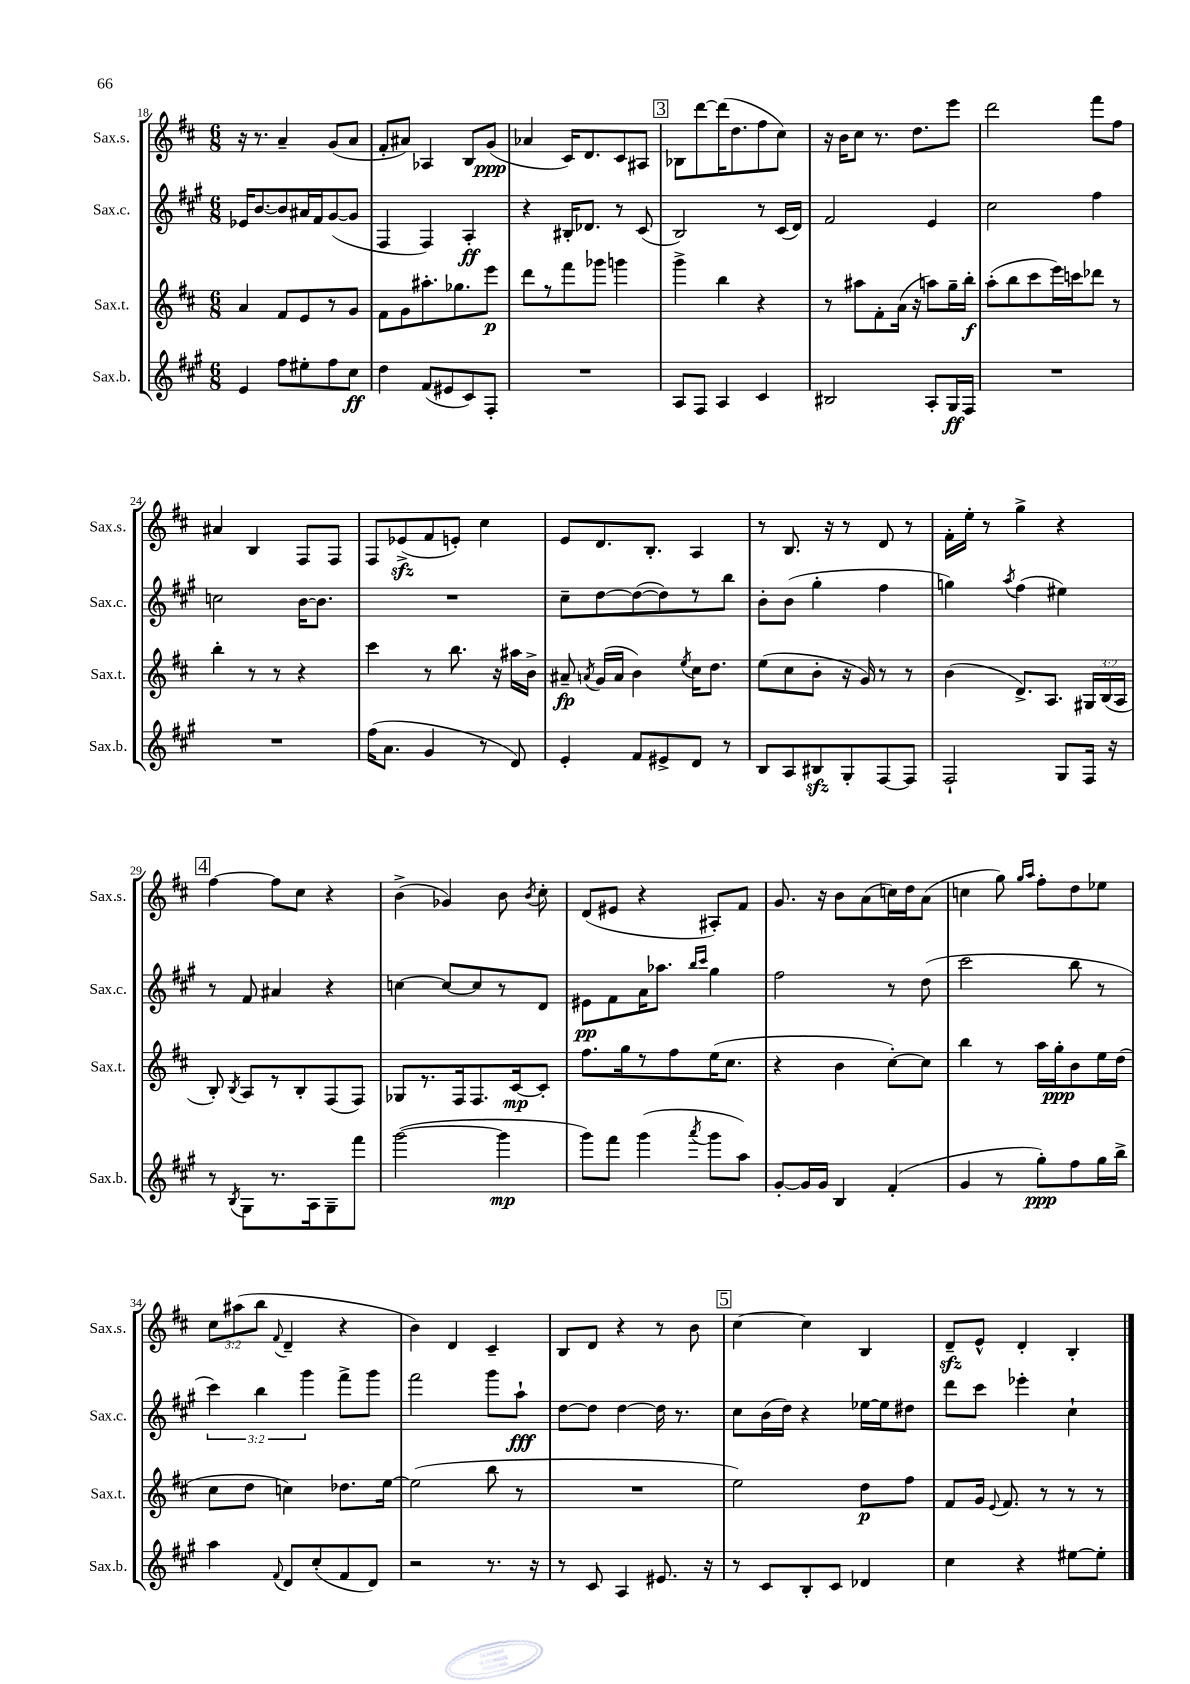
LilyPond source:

<<
\new StaffGroup <<
\new Staff = "s0" \with { instrumentName = "Sax.s." shortInstrumentName = "Sax.s." } {
    \clef treble \key d \major \numericTimeSignature \time 6/8 \override Staff.TupletNumber.text = #tuplet-number::calc-fraction-text
    \autoBeamOff r16 r8. a'4-- g'8[( a'8] |
    fis'8[-. ais'8]) aes4 b8[ g'8]\ppp( |
    aes'4 cis'16[) d'8. cis'8 ais8] |
    \mark \markup { \box "3" } bes8[ d'''8~ d'''16( d''8. fis''8 cis''8]) |
    r16 b'16[ cis''8] r8. d''8.[ e'''8] |
    d'''2 fis'''8[ fis''8] |
    ais'4 b4 fis8[ fis8] |
    fis8[ ees'8->\sfz( fis'8 e'8]-.) cis''4 |
    e'8[ d'8. b8.]-. a4 |
    r8 b8. r16 r8 d'8 r8 |
    fis'16[-. e''16]-. r8 g''4-> r4 |
    \mark \markup { \box "4" } fis''4~ fis''8[ cis''8] r4 |
    b'4->( ges'4) b'8 \acciaccatura { b'8 } cis''8-. |
    d'8[( eis'8] r4 ais8[-.) fis'8] |
    g'8. r16 b'8[ a'8( c''16) d''16 a'8]( |
    c''4 g''8) \grace { g''16[ a''16] } fis''8[-. d''8 ees''8] |
    \tuplet 3/2 { cis''8[ ais''8( b''8] } \appoggiatura { fis'8 } d'4-- r4 |
    b'4) d'4 cis'4-- |
    b8[ d'8] r4 r8 b'8 |
    \mark \markup { \box "5" } cis''4~ cis''4 b4 |
    d'8[--\sfz e'8]-^ d'4-. b4-. \bar "|." |
}
\new Staff = "s1" \with { instrumentName = "Sax.c." shortInstrumentName = "Sax.c." } {
    \clef treble \key a \major \numericTimeSignature \time 6/8 \override Staff.TupletNumber.text = #tuplet-number::calc-fraction-text
    \autoBeamOff ees'16[ b'8.~ b'8 ais'16 fis'16 gis'8~( gis'8] |
    fis4 fis4) a4-.\ff |
    r4 bis16[-. des'8.] r8 cis'8( |
    \mark \markup { \box "3" } b2) r8 cis'16[( d'16]) |
    fis'2 e'4 |
    cis''2 fis''4 |
    c''2 b'16[~ b'8.] |
    R2. |
    cis''8[-- d''8~ d''8~( d''8) r8 b''8] |
    b'8[-. b'8]( gis''4-. fis''4 |
    g''4) \acciaccatura { a''8 } fis''4( eis''4) |
    \mark \markup { \box "4" } r8 fis'8 ais'4 r4 |
    c''4~ c''8[~ c''8 r8 d'8] |
    eis'8[\pp fis'8 a'16 aes''8.] \grace { b''16[ cis'''16] } gis''4 |
    fis''2 r8 d''8( |
    cis'''2 b''8 r8 |
    \tuplet 3/2 { cis'''4) b''4 gis'''4 } fis'''8[-> gis'''8] |
    fis'''2 gis'''8[ a''8]-!\fff |
    d''8[~ d''8] d''4~ d''16 r8. |
    \mark \markup { \box "5" } cis''8[ b'16( d''16]) r4 ees''16[~ ees''16 dis''8] |
    d'''8[ cis'''8] ees'''4-. cis''4-! \bar "|." |
}
\new Staff = "s2" \with { instrumentName = "Sax.t." shortInstrumentName = "Sax.t." } {
    \clef treble \key d \major \numericTimeSignature \time 6/8 \override Staff.TupletNumber.text = #tuplet-number::calc-fraction-text
    \autoBeamOff a'4 fis'8[ e'8 r8 g'8] |
    fis'8[ g'8 ais''8.-. ges''8. e'''8]\p |
    d'''8[ r8 fis'''8 ges'''8] g'''4 |
    \mark \markup { \box "3" } g'''4-> b''4 r4 |
    r8 ais''8[ fis'8-. a'16]( r16 a''8[) g''16-- b''16]-.\f |
    a''8[-.( b''8 cis'''8 e'''16) c'''16 des'''8] r8 |
    b''4-. r8 r8 r4 |
    cis'''4 r8 b''8. r16 ais''16[ b'16]-> |
    ais'8--\fp \acciaccatura { a'8 } g'16[( a'16] b'4) \acciaccatura { e''8 } cis''16[ d''8.] |
    e''8[( cis''8 b'8]-. r16 g'16) r8 r8 |
    b'4( d'8.[->) a8.] \tuplet 3/2 { gis16[ b16( a16] } |
    \mark \markup { \box "4" } b8-.) \acciaccatura { b8 } a8[ r8 b8-. fis8( fis8]) |
    ges8[ r8. fis16 fis8. cis'16~\mp cis'8]-. |
    fis''8.[ g''16 r8 fis''8 e''16( cis''8.] |
    r4 b'4 cis''8[~-.) cis''8] |
    b''4 r8 a''16[ g''16-.\ppp b'8 e''16 d''16]( |
    cis''8[ d''8] c''4) des''8.[ e''16]~ |
    e''2( b''8 r8 |
    R2. |
    \mark \markup { \box "5" } e''2) d''8[\p fis''8] |
    fis'8[ g'16] \appoggiatura { e'8 } fis'8. r8 r8 r8 \bar "|." |
}
\new Staff = "s3" \with { instrumentName = "Sax.b." shortInstrumentName = "Sax.b." } {
    \clef treble \key a \major \numericTimeSignature \time 6/8
    \autoBeamOff e'4 fis''8[ eis''8-. fis''8 cis''8]\ff |
    d''4 fis'8[( eis'8 cis'8) fis8]-. |
    R2. |
    \mark \markup { \box "3" } a8[ fis8] a4 cis'4 |
    bis2 a8[-. gis16\ff fis16] |
    R2. |
    R2. |
    fis''16[( a'8.] gis'4 r8 d'8) |
    e'4-. fis'8[ eis'8-> d'8] r8 |
    b8[ a8 bis8\sfz gis8-. fis8~ fis8] |
    fis2-! gis8[ fis16] r16 |
    \mark \markup { \box "4" } r8 \acciaccatura { b8 } gis8[ r8. a16 gis8-- fis'''8] |
    gis'''2~( gis'''4\mp |
    gis'''8[) fis'''8] gis'''4( \acciaccatura { a'''8 } gis'''8[ a''8]) |
    gis'8[~-. gis'16 gis'16] b4 fis'4-.( |
    gis'4 r8 gis''8[-.\ppp) fis''8 gis''16 b''16]-> |
    a''4 \appoggiatura { fis'8 } d'8[ cis''8-.( fis'8 d'8]) |
    r2 r8. r16 |
    r8 cis'8 a4 eis'8. r16 |
    \mark \markup { \box "5" } r8 cis'8[ b8-. cis'8] des'4 |
    cis''4 r4 eis''8[~ eis''8]-. \bar "|." |
}
>>
>>
\layout { \context { \Score currentBarNumber = #18 } }
